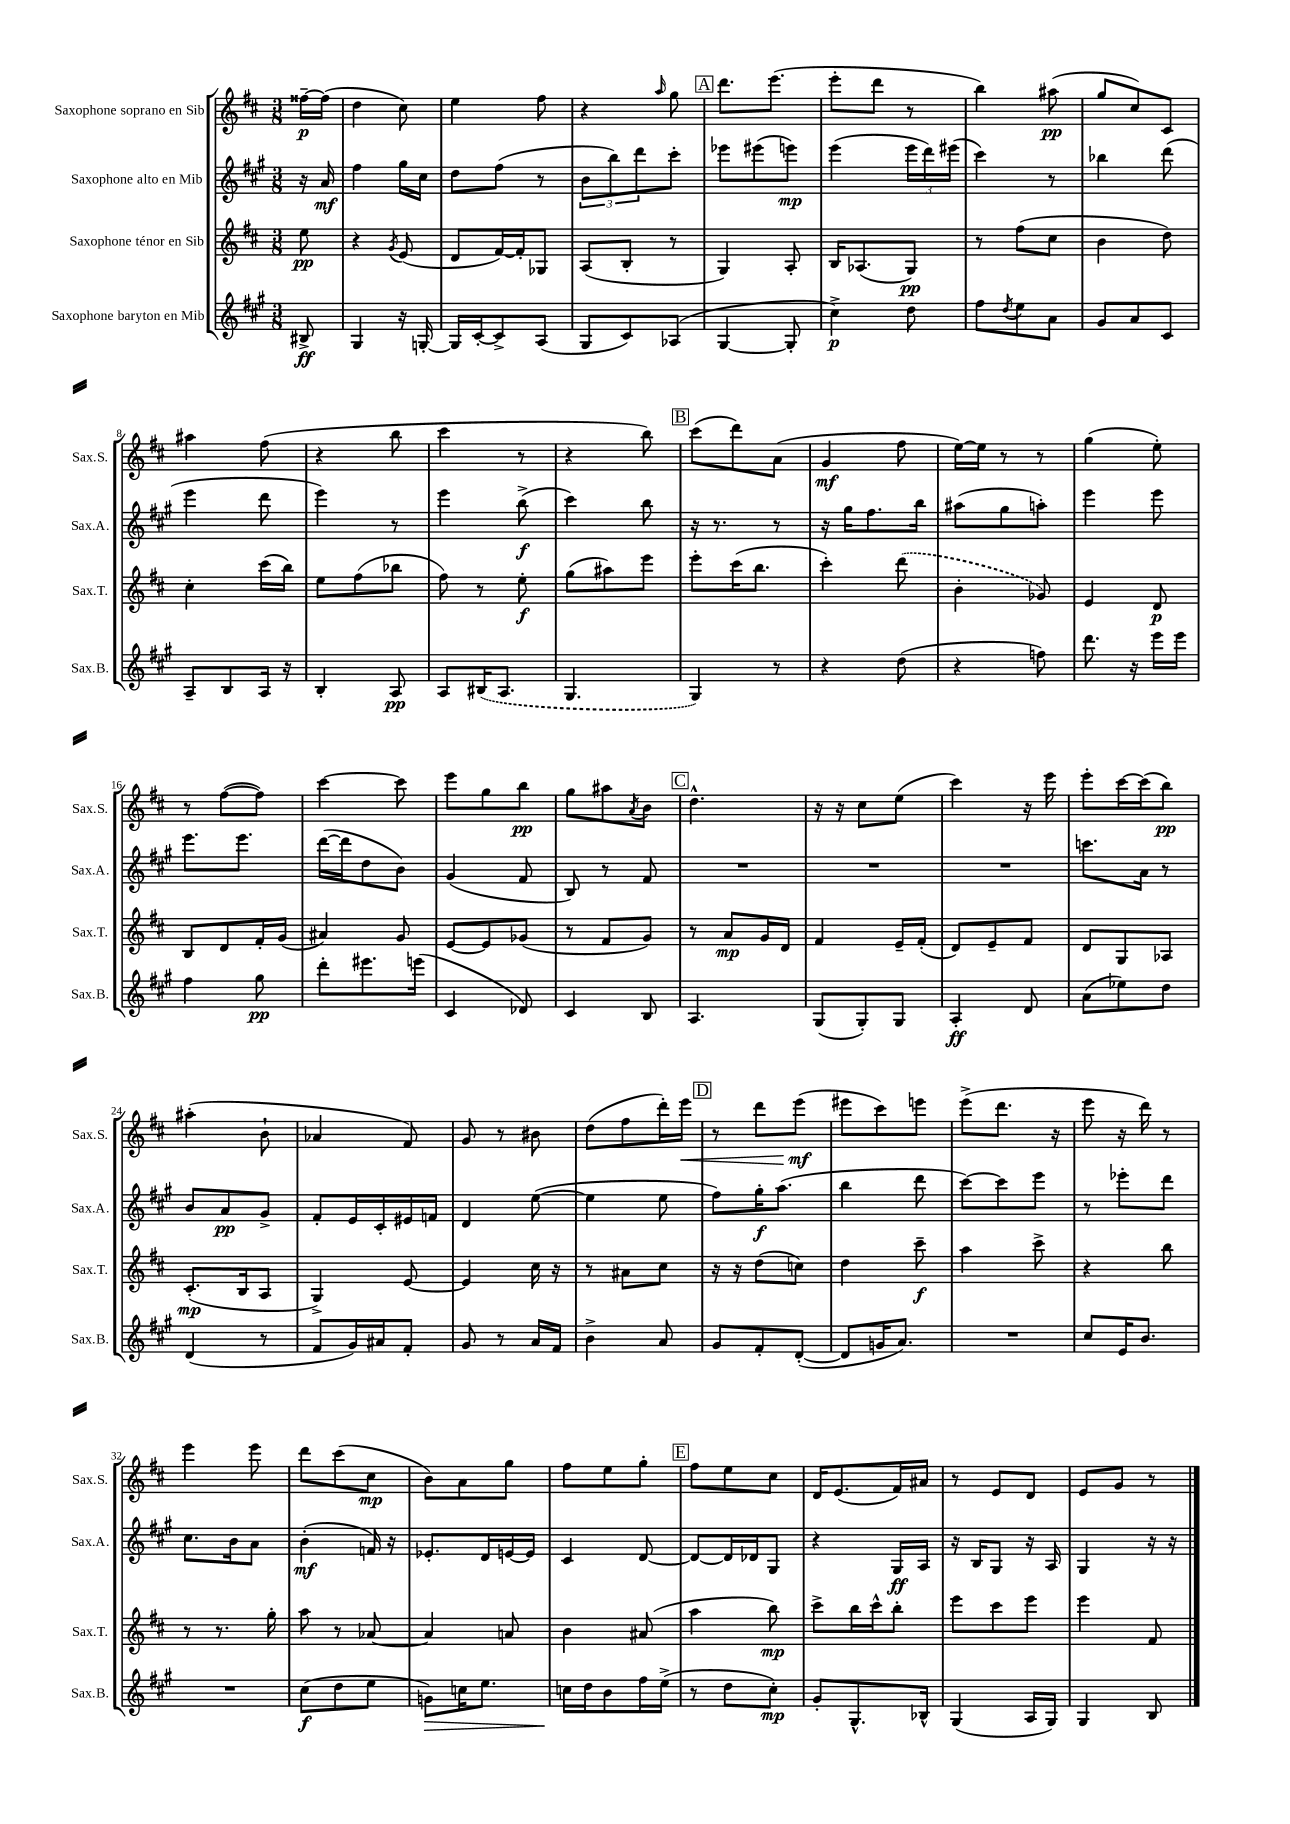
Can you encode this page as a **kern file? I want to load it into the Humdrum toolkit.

**kern	**kern	**kern	**kern
*staff4	*staff3	*staff2	*staff1
*clefG2	*clefG2	*clefG2	*clefG2
*k[f#c#g#]	*k[f#c#]	*k[f#c#g#]	*k[f#c#]
*M3/8	*M3/8	*M3/8	*M3/8
8B#^	8ee	16r	[16ff##~
.	.	16a	(16ff##]
=	=	=	=
4G#	4r	4ff#	4dd
.	8qg	.	.
16r	(8e	16gg#	8cc#)
[16G'	.	16cc#	.
=	=	=	=
16G]	8d	8dd	4ee
[16c#'	.	.	.
8c#^]	[16f#)	(8ff#	.
.	16f#']	.	.
(8A	8G-	8r	8ff#
=	=	=	=
8G#	(8A	12b	4r
.	.	12bb)	.
8c#)	8B'	.	.
.	.	12ddd	.
.	.	.	16qqaa
(8A-	8r	8ccc#'	8gg
=	=	=	=
[4G#	4G)	8eee-	8.ddd
.	.	(8eee#	.
.	.	.	(8.eee
8G#']	8A'	8eee)	.
=	=	=	=
4cc#^)	16B	(4eee	8eee'
.	(8.A-	.	.
.	.	.	8ddd
8dd	8G)	24eee	8r
.	.	24ddd)	.
.	.	(24eee#	.
=	=	=	=
8ff#	8r	4ccc#)	4bb)
8qdd	.	.	.
8ee	(8ff#	.	.
8a	8cc#	8r	(8aa#
=	=	=	=
8g#	4b	4bb-	8gg
8a	.	.	8cc#)
8c#	8dd)	(8ddd	8c#
=	=	=	=
8A~	4cc#'	4eee	4aa#
8B	.	.	.
16A	(16ccc#	8ddd	(8ff#
16r	16bb)	.	.
=	=	=	=
4B'	8ee	4eee)	4r
.	(8ff#	.	.
8A	8bb-	8r	8bb
=	=	=	=
8A	8ff#)	4eee	4ccc#
(16B#	8r	.	.
8.A	.	.	.
.	8ee'	(8bb^	8r
=	=	=	=
4.G#	(8gg	4ccc#)	4r
.	8aa#)	.	.
.	8eee	8bb	8bb)
=	=	=	=
4G#)	8eee'	16r	(8ccc#
.	.	8.r	.
.	(16ccc#	.	8ddd)
.	8.bb	.	.
8r	.	8r	(8a
=	=	=	=
4r	4ccc#')	16r	4g
.	.	16gg#	.
.	.	8.ff#	.
(8dd	(8ddd	.	8ff#
.	.	16bb	.
=	=	=	=
4r	4b'	(8aa#	[16ee)
.	.	.	16ee]
.	.	8gg#	8r
8ff)	8g-)	8aa')	8r
=	=	=	=
8.ddd	4e	4eee	(4gg
16r	.	.	.
16eee	8d	8eee	8ee')
16eee	.	.	.
=	=	=	=
4ff#	8B	8.eee	8r
.	8d	.	([8ff#
.	.	8.eee	.
8gg#	16f#'	.	8ff#])
.	(16g	.	.
=	=	=	=
8ddd'	4a#)	([16ddd	[4ccc#
.	.	16ddd]	.
8.eee#	.	8dd	.
.	8g	8b)	8ccc#]
(16eee	.	.	.
=	=	=	=
4c#	[8e	(4g#	8eee
.	8e]	.	8gg
8d-)	(8g-	8f#	8bb
=	=	=	=
4c#	8r	8B)	8gg
.	8f#	8r	8aa#
.	.	.	8qa
8B	8g)	8f#	8b
=	=	=	=
4.A	8r	4.r	4.dd^^
.	8a	.	.
.	16g	.	.
.	16d	.	.
=	=	=	=
(8G#	4f#	4.r	16r
.	.	.	16r
8G#')	.	.	8cc#
8G#	16e~	.	(8ee
.	(16f#'	.	.
=	=	=	=
4A'	8d)	4.r	4ccc#)
.	8e~	.	.
8d	8f#	.	16r
.	.	.	16eee
=	=	=	=
(8a	8d	8.ccc	8eee'
8ee-)	8G	.	[16ccc#
.	.	16a	(16ccc#]
8dd	8A-	8r	8bb)
=	=	=	=
(4d	(8.c#'	8b	(4aa#'
.	.	8a	.
.	16B	.	.
8r	8A	8g#^	8b`
=	=	=	=
8f#	4G^)	8f#'	4a-
16g#)	.	16e	.
16a#	.	16c#'	.
8f#'	[8e	16e#	8f#)
.	.	16f	.
=	=	=	=
8g#	4e]	4d	8g
8r	.	.	8r
16a	16cc#	([8ee	8b#
16f#	16r	.	.
=	=	=	=
4b^	8r	4ee]	(8dd
.	8a#	.	8ff#
8a	8cc#	8ee	16ddd')
.	.	.	16eee
=	=	=	=
8g#	16r	8ff#)	8r
.	16r	.	.
8f#'	(8dd	16gg#'	8ddd
.	.	(8.aa	.
([8d'	8cc)	.	(8eee
=	=	=	=
8d]	4dd	4bb	8eee#
16g	.	.	8ccc#)
8.a)	.	.	.
.	8ccc#~	8ddd	8eee
=	=	=	=
4.r	4aa	[8ccc#)	(8eee^
.	.	8ccc#]	8.ddd
.	8ccc#^	8eee	.
.	.	.	16r
=	=	=	=
8cc#	4r	8r	8eee
16e	.	8eee-'	16r
8.b	.	.	16ddd)
.	8bb	8ddd	8r
=	=	=	=
4.r	8r	8.cc#	4eee
.	8.r	.	.
.	.	16b	.
.	.	8a	8eee
.	16gg'	.	.
=	=	=	=
(8cc#	8aa	(4b'	8ddd
8dd	8r	.	(8ccc#
8ee	[8a-	16f)	8cc#
.	.	16r	.
=	=	=	=
8g)	4a-]	8.e-'	8b)
16cc	.	.	8a
8.ee	.	16d	.
.	8a	[16e	8gg
.	.	16e]	.
=	=	=	=
16cc	4b	4c#	8ff#
16dd	.	.	.
8b	.	.	8ee
16ff#	(8a#	[8d	8gg'
(16ee^	.	.	.
=	=	=	=
8r	4aa	8d_	8ff#
8dd	.	16d]	8ee
.	.	16d-	.
8cc#')	8bb)	8G#	8cc#
=	=	=	=
8g#'	8ccc#^	4r	16d
.	.	.	(8.e
8.G#^^	16bb	.	.
.	16ccc#^^	.	.
.	8bb'	16G#	16f#)
16B-^^	.	16A	16a#
=	=	=	=
(4G#	8eee	16r	8r
.	.	16B	.
.	8ccc#	8G#	8e
16A	8eee	16r	8d
16G#)	.	16A	.
=	=	=	=
4G#	4eee	4G#	8e
.	.	.	8g
8B	8f#	16r	8r
.	.	16r	.
==	==	==	==
*-	*-	*-	*-
